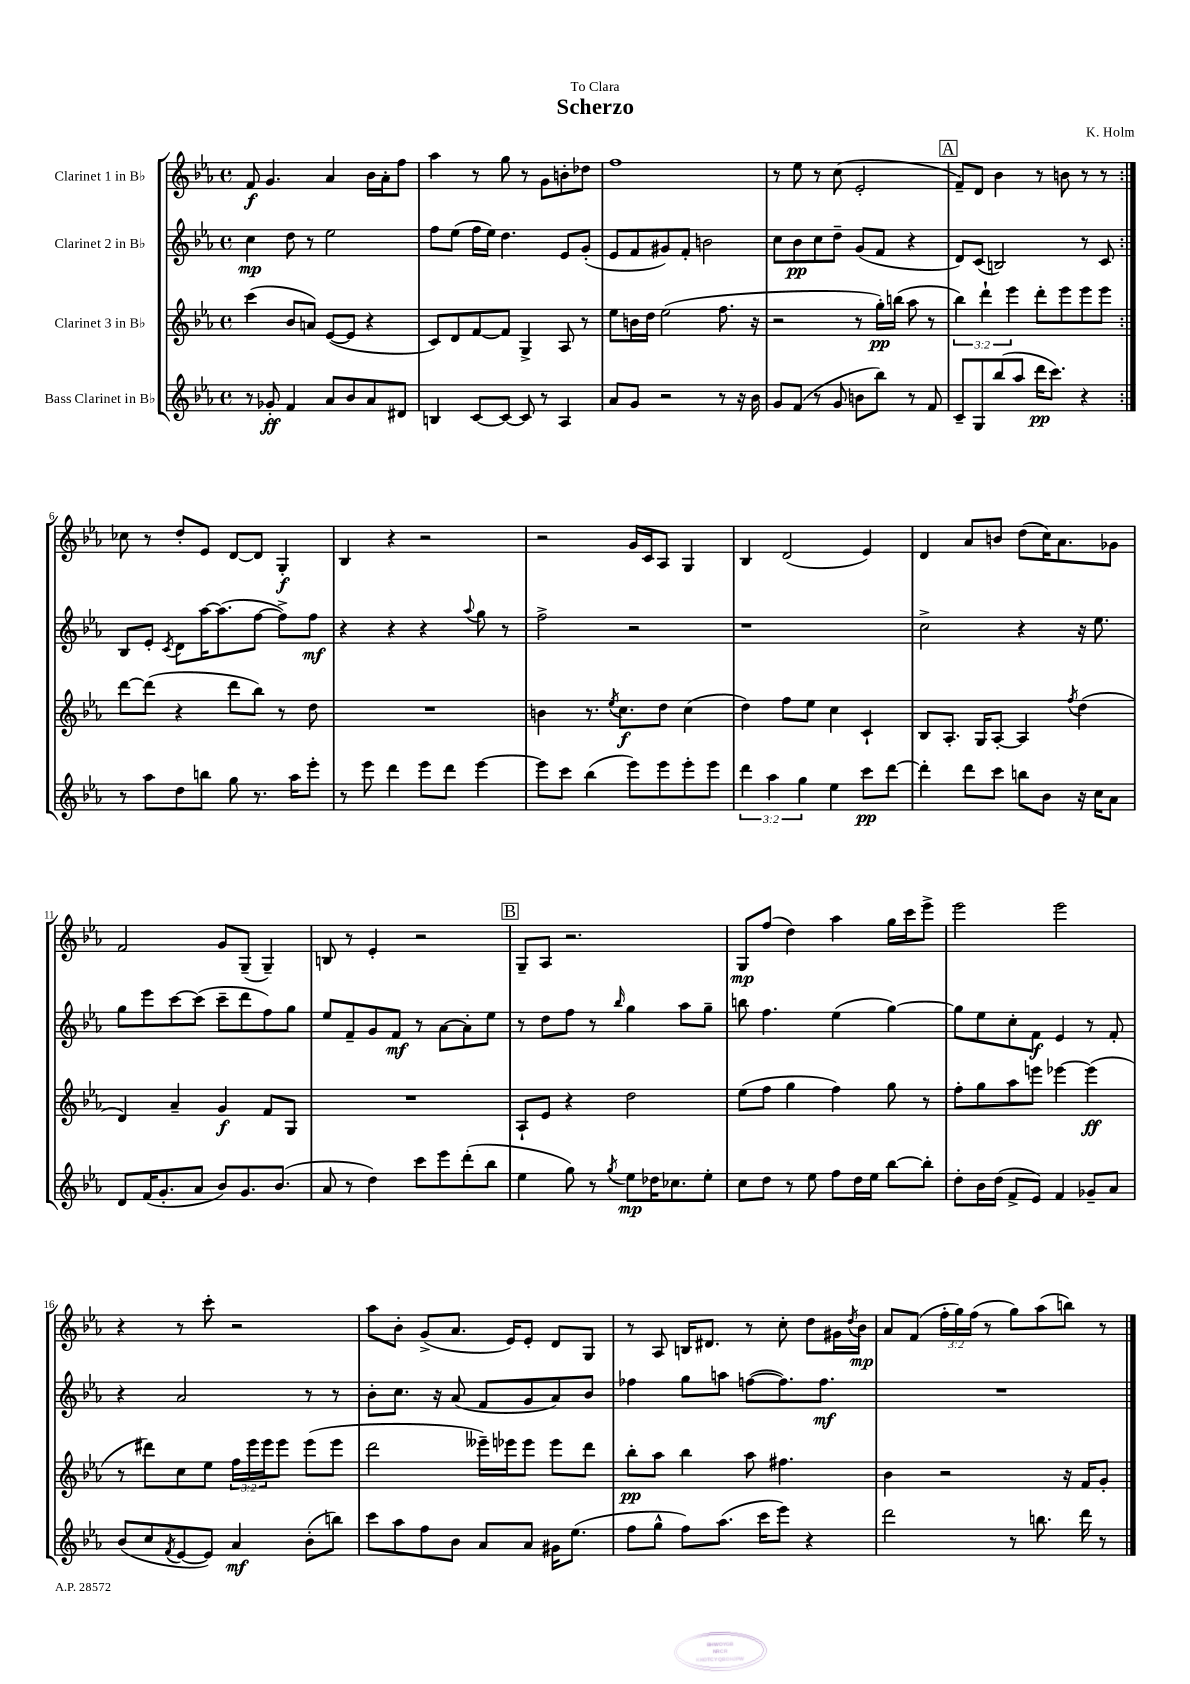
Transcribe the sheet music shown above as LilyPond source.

\header { title = "Scherzo" composer = "K. Holm" dedication = "To Clara" }
<<
\new StaffGroup <<
\new Staff = "s0" \with { instrumentName = "Clarinet 1 in Bb" } {
    \clef treble \key ees \major \defaultTimeSignature \time 4/4 \override Staff.TupletNumber.text = #tuplet-number::calc-fraction-text
    \repeat volta 2 { f'8\f g'4. aes'4 bes'16 aes'16-. f''8 |
    aes''4 r8 g''8 r8 g'8 b'8-. des''8 |
    f''1 |
    r8 ees''8 r8 c''8( ees'2-. |
    \mark \markup { \box "A" } f'8--) d'8 bes'4 r8 b'8 r8 r8 | }
    ces''8 r8 d''8-. ees'8 d'8~ d'8 g4-.\f |
    bes4 r4 r2 |
    r2 g'16 c'16 aes8 g4 |
    bes4 d'2( ees'4) |
    d'4 aes'8 b'8 d''8( c''16) aes'8. ges'8 |
    f'2 g'8 g8--( g4--) |
    b8 r8 ees'4-. r2 |
    \mark \markup { \box "B" } g8-- aes8 r2. |
    g8\mp f''8( d''4) aes''4 g''16 c'''16 ees'''8-> |
    ees'''2 ees'''2 |
    r4 r8 c'''8-. r2 |
    aes''8 bes'8-. g'8->( aes'8. ees'16) ees'8-. d'8 g8 |
    r8 aes8 b16 dis'8. r8 c''8-. d''8 gis'16 \acciaccatura { d''8 } bes'16\mp |
    aes'8 f'8( \tuplet 3/2 { f''16-. g''16) f''16( } r8 g''8) aes''8( b''8) r8 \bar "|." |
}
\new Staff = "s1" \with { instrumentName = "Clarinet 2 in Bb" } {
    \clef treble \key ees \major \defaultTimeSignature \time 4/4
    \repeat volta 2 { c''4\mp d''8 r8 ees''2 |
    f''8 ees''8( f''16 ees''16) d''4. ees'8 g'8-.( |
    ees'8 f'8 gis'8) f'8-. b'2 |
    c''8 bes'8\pp c''8 d''8-- g'8( f'8 r4 |
    \mark \markup { \box "A" } d'8) c'8( b2) r8 c'8 | }
    bes8 ees'8-. \acciaccatura { c'8 } d'8 aes''16~ aes''8.( f''8~ f''8->) f''8\mf |
    r4 r4 r4 \appoggiatura { aes''8 } g''8 r8 |
    f''2-> r2 |
    r1 |
    c''2-> r4 r16 ees''8. |
    g''8 ees'''8 c'''8~ c'''8( c'''8-- d'''8 f''8) g''8 |
    ees''8 f'8-- g'8 f'8\mf r8 aes'8~ aes'8-. ees''8 |
    \mark \markup { \box "B" } r8 d''8 f''8 r8 \grace { bes''16 } g''4 aes''8 g''8-- |
    b''8 f''4. ees''4( g''4~) |
    g''8 ees''8 c''8-. f'8\f ees'4 r8 f'8-. |
    r4 aes'2 r8 r8 |
    bes'8-. c''8. r16 aes'8( f'8 g'8 aes'8) bes'8 |
    fes''4 g''8 a''8 f''8~( f''8.) f''8.\mf |
    R1 \bar "|." |
}
\new Staff = "s2" \with { instrumentName = "Clarinet 3 in Bb" } {
    \clef treble \key ees \major \defaultTimeSignature \time 4/4 \override Staff.TupletNumber.text = #tuplet-number::calc-fraction-text
    \repeat volta 2 { c'''4( bes'8 a'8) ees'8~( ees'8 r4 |
    c'8) d'8 f'8~ f'8 g4-> aes8 r8 |
    ees''8 b'16 d''16 ees''2( f''8. r16 |
    r2 r8 g''16-.\pp) b''16( aes''8 r8 |
    \mark \markup { \box "A" } \tuplet 3/2 { bes''4) d'''4-! ees'''4 } d'''8-. ees'''8 ees'''8 ees'''8 | }
    d'''8~ d'''8( r4 d'''8 bes''8) r8 d''8 |
    R1 |
    b'4 r8. \acciaccatura { ees''8 } c''8.\f d''8 c''4( |
    d''4) f''8 ees''8 c''4 c'4-! |
    bes8 aes8.-. g16 aes8~-. aes4 \acciaccatura { f''8 } d''4( |
    d'4) aes'4-- g'4\f f'8 g8 |
    R1 |
    \mark \markup { \box "B" } aes8-! ees'8 r4 d''2 |
    ees''8( f''8 g''4 f''4) g''8 r8 |
    f''8-. g''8 aes''8 e'''8 ees'''4~ ees'''4\ff( |
    r8 dis'''8) c''8 ees''8 \tuplet 3/2 { f''16 ees'''16 ees'''16 } ees'''8 ees'''8( ees'''8 |
    d'''2 eeses'''16--) ees'''16 ees'''8 ees'''8 d'''8 |
    bes''8-.\pp aes''8 bes''4 aes''8 fis''4. |
    bes'4 r2 r16 f'16 g'8-. \bar "|." |
}
\new Staff = "s3" \with { instrumentName = "Bass Clarinet in Bb" } {
    \clef treble \key ees \major \defaultTimeSignature \time 4/4 \override Staff.TupletNumber.text = #tuplet-number::calc-fraction-text
    \repeat volta 2 { r8 ges'8-.\ff f'4 aes'8 bes'8 aes'8 dis'8 |
    b4 c'8~ c'8~ c'8 r8 aes4 |
    aes'8 g'8 r2 r8 r16 bes'16 |
    g'8 f'8( r8 g'8 b'8 bes''8) r8 f'8 |
    \mark \markup { \box "A" } c'8-- g8 bes''8( aes''8 d'''16\pp c'''8.) r4 | }
    r8 aes''8 d''8 b''8 g''8 r8. aes''16 ees'''8-. |
    r8 ees'''8 d'''4 ees'''8 d'''8 ees'''4~ |
    ees'''8 c'''8 bes''4( ees'''8) ees'''8 ees'''8-. ees'''8 |
    \tuplet 3/2 { d'''4 aes''4 g''4 } ees''4 c'''8\pp d'''8~ |
    d'''4-. d'''8 c'''8 b''8 bes'8 r16 c''16 aes'8 |
    d'8 f'16( g'8.-. aes'8 bes'8) g'8. bes'8.( |
    aes'8 r8 d''4) c'''8 ees'''8 d'''8-.( bes''8 |
    \mark \markup { \box "B" } ees''4 g''8) r8 \acciaccatura { g''8 } ees''8\mp des''16 ces''8. ees''8-. |
    c''8 d''8 r8 ees''8 f''8 d''16 ees''16 bes''8~ bes''8-. |
    d''8-. bes'16 d''16( f'8-> ees'8) f'4 ges'8-- aes'8 |
    bes'8( c''8 \acciaccatura { f'8 } ees'8~ ees'8) aes'4\mf bes'8-.( b''8) |
    c'''8 aes''8 f''8 bes'8 aes'8 aes'8 gis'16 ees''8.( |
    f''8 g''8-^ f''8) aes''8.( c'''16 ees'''8) r4 |
    d'''2 r8 b''8. d'''16 r8 \bar "|." |
}
>>
>>
